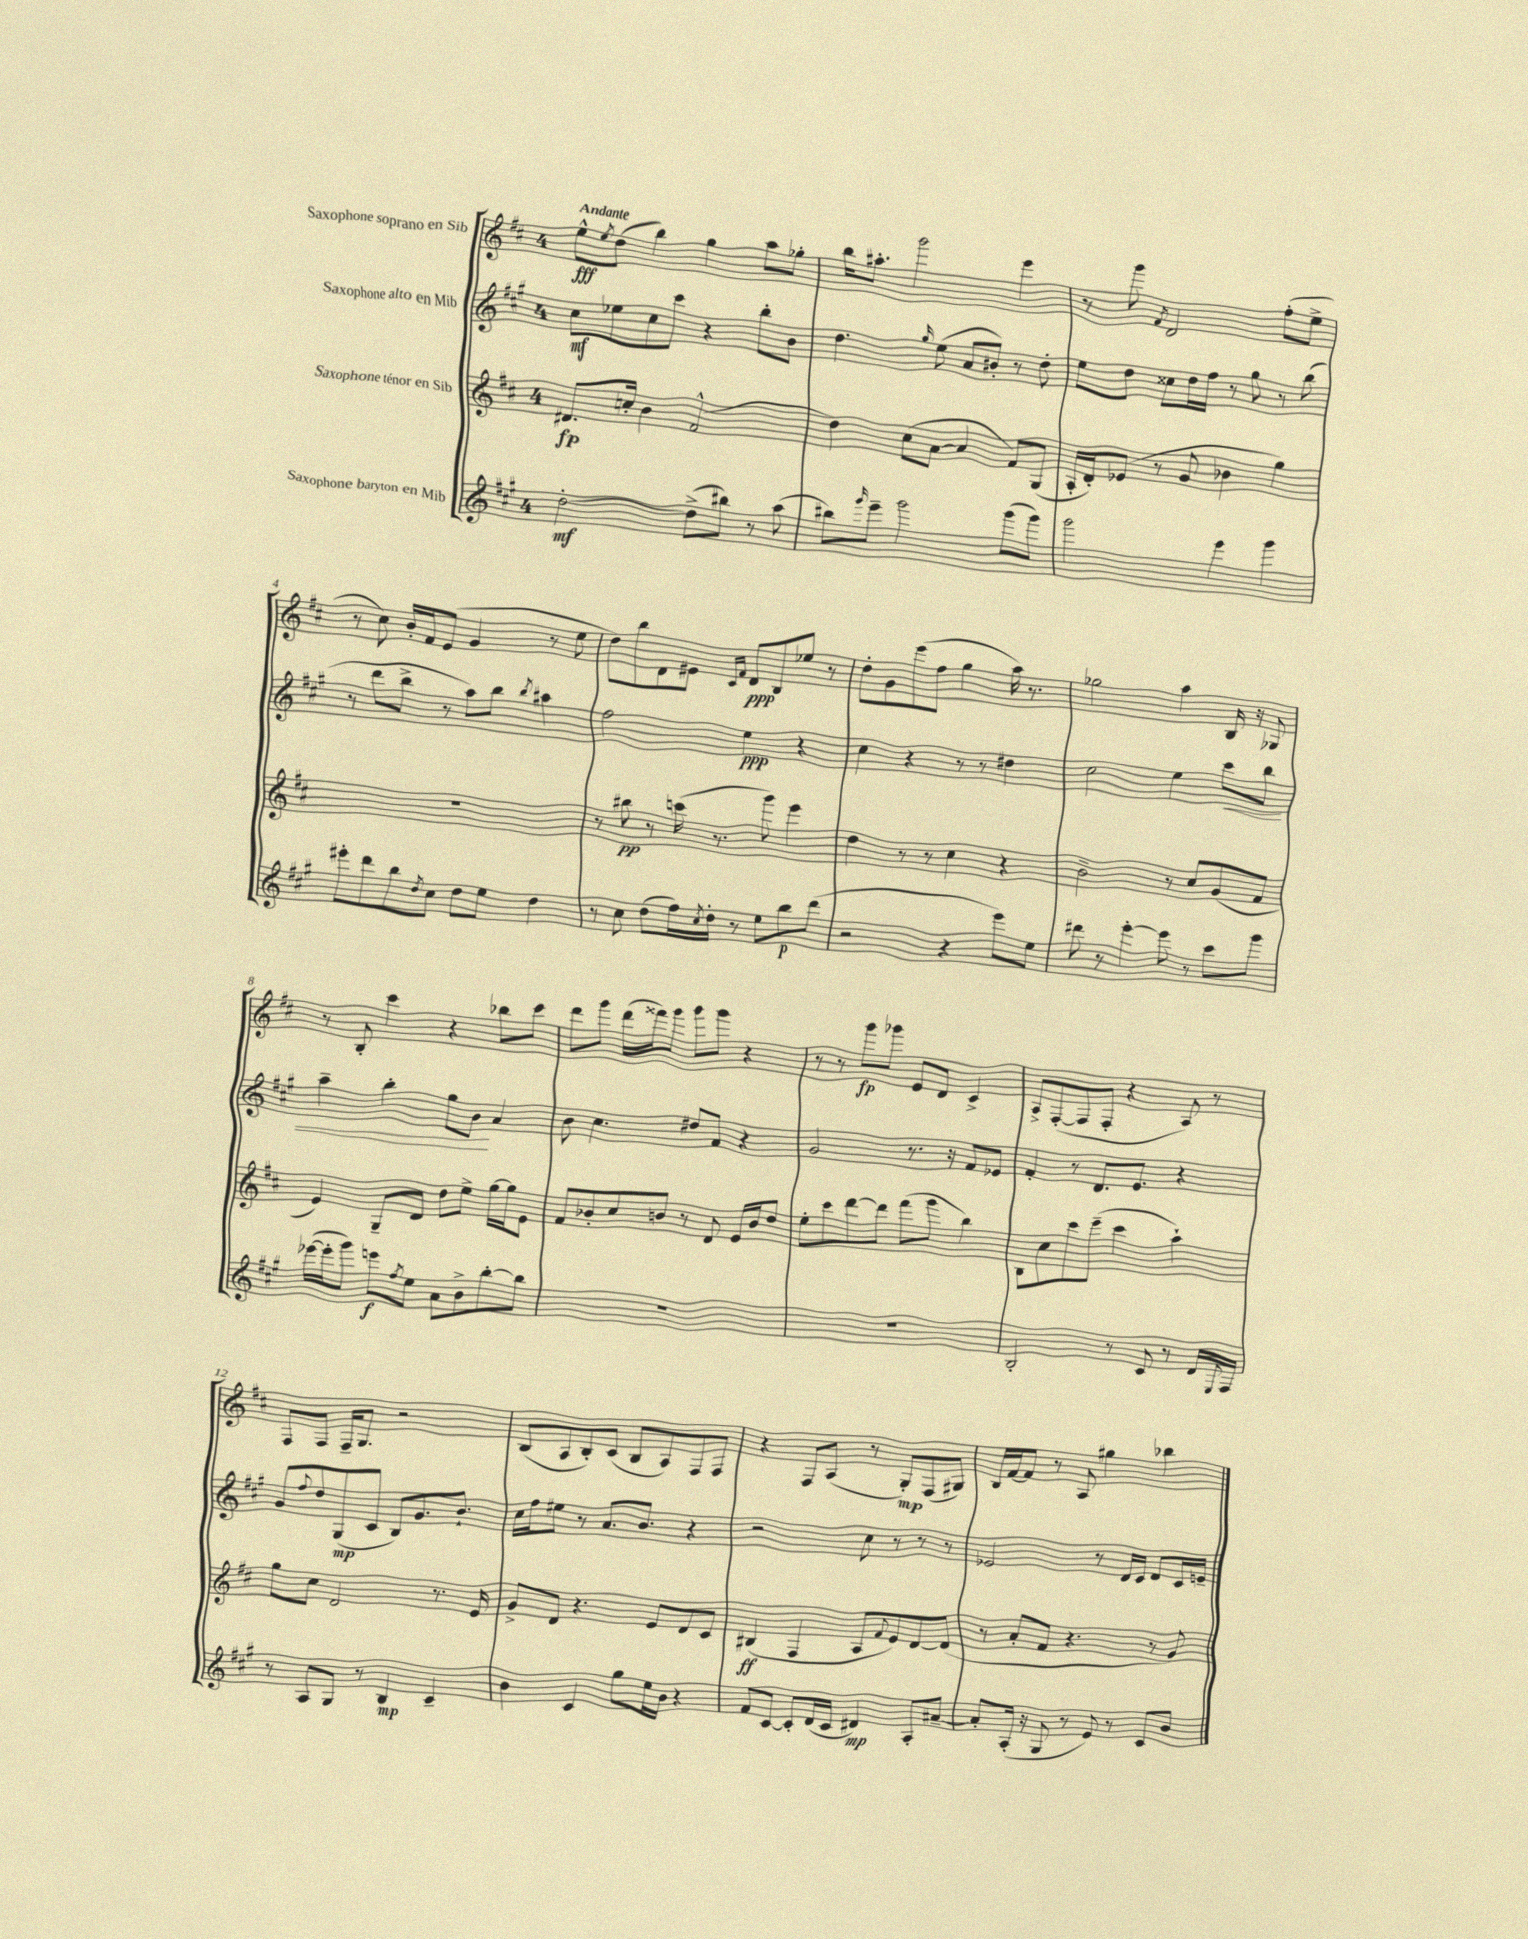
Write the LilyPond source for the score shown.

<<
\new StaffGroup <<
\new Staff = "s0" \with { instrumentName = "Saxophone soprano en Sib" } {
    \clef treble \key d \major \once \override Staff.TimeSignature.style = #'single-digit \time 4/4 \tempo "Andante"
    e''8-^\fff \acciaccatura { e''8 } d''8( b''4) g''4 a''8 ges''8-. |
    b''16 ais''8.-. g'''2 e'''4 |
    r8 g'''8 \acciaccatura { fis'8 } d'2 fis''8-.( e''8-> |
    r8 cis''8) b'16-. fis'16 e'8( g'4 r8 e''8 |
    d''8) b''8 d'8 eis'8 \grace { cis'16 fis'16 } d'8\ppp b8 ees''8 r8 |
    d''8-. g'8 e'''8( fis''8 g''4 a''16) r8. |
    ges''2 a''4 b16 r16 ges8 |
    r8 b8-. cis'''4 r4 bes''8 cis'''8 |
    d'''8 g'''8 d'''16( fisis'''16) g'''8 g'''8 g'''8 r4 |
    r8 r8 g'''8\fp ges'''8 e'8 d'8 cis'4-> |
    a8-> fis8~-.( fis8 fis8-. r4 a8) r8 |
    fis8 fis8 fis16-- g8. r2 |
    b8( a8 b8-.) cis'8( b8 a8) fis8 fis8 |
    r4 fis8 a8( r8 g8-.\mp) fis8( gis8) |
    b16 fis'16~ fis'8 r8 a8 gis''4 bes''4 \bar "|." |
}
\new Staff = "s1" \with { instrumentName = "Saxophone alto en Mib" } {
    \clef treble \key a \major \once \override Staff.TimeSignature.style = #'single-digit \time 4/4
    cis''8\mf ees''8 cis''8 cis'''8 r4 b''8-. b'8 |
    d''4. \grace { gis''16 } e''8( a'8 bis'8-.) r8 d''8-. |
    e''8 d''8 cisis''8 d''16 fis''16 r8 gis''8 r8 b''8( |
    r8 d'''8 b''8-> r8 a''8) b''8 \acciaccatura { b''8 } ais''4 |
    fis''2 e''4\ppp r4 |
    cis''4 r4 r8 r8 dis''4 |
    cis''2 e''4 cis'''8\< b''8 |
    a''4-- b''4-. gis''8 b'8\! a'4 |
    b'8 cis''4. dis''8 fis'8 r4 |
    gis'2 r8. r16 fis'8 ees'8 |
    fis'4-. r8 d'8. e'8. r4 |
    gis'8 \appoggiatura { fis''8 } d''8 gis8\mp( cis'8 b8) gis'8. b'8.-! |
    cis''16 fis''16 eis''8 r8 a'8. b'8. r4 |
    r2 cis''8 r8 r8 r8 |
    ees'2 r8 d'16 cis'16 d'8 cis'16 e'16-- \bar "|." |
}
\new Staff = "s2" \with { instrumentName = "Saxophone ténor en Sib" } {
    \clef treble \key d \major \once \override Staff.TimeSignature.style = #'single-digit \time 4/4
    dis'8.\fp c''16-. b'4 fis'2-^( |
    d''4) cis''8( a'8~ a'4 fis'8) g8( |
    a16-. d'16-.) ees'8( r8 g'8 bes'4 g''4) |
    R1 |
    r8 bis''8\pp r8 c'''16( r8. g'''8) e'''4 |
    d''4 r8 r8 cis''4 r4 |
    b'2-- r8 cis''8 g'8( fis'8 |
    e'4) g8-- d'8 d''8 e''8-> g''16~ g''16 e'8 |
    fis'8 bes'8-. cis''8 b'8 r8 d'8 e'16 b'16 d''8 |
    e''8-. cis'''8 d'''8~ d'''8 fis'''8( g'''8 b''4) |
    b8 cis''8 cis'''8 e'''8--( cis'''4 a''4-!) |
    g''8 cis''8 d'2 r8. e'16 |
    g'8-> d'8 r4. e'8 d'8 cis'8 |
    bis4\ff( fis4 a8 \appoggiatura { fis'8 } e'8) d'8~ d'8( |
    r8 a'8-. fis'8 r4. r8 g'8) \bar "|." |
}
\new Staff = "s3" \with { instrumentName = "Saxophone baryton en Mib" } {
    \clef treble \key a \major \once \override Staff.TimeSignature.style = #'single-digit \time 4/4
    d''2~-.\mf d''8->( bis''8) r8 a''8( |
    bis''8) \grace { gis'''16 } e'''8-- gis'''2 gis'''8( gis'''8) |
    gis'''2 e'''4 gis'''4 |
    eis'''8-. d'''8 b''8 \acciaccatura { d''8 } cis''8 d''8 e''8 d''4 |
    r8 cis''8 d''8( fis''16) \acciaccatura { cis''8 } d''16-. r8 e''8 b''8\p d'''8( |
    r2 r4 e'''8) e''8 |
    dis'''8 r8 e'''4~-. e'''8 r8 cis'''8 gis'''8 |
    ees'''16~( ees'''16-. gis'''8) e'''8\f \acciaccatura { fis''8 } e''8 a'8 b'8-> b''8~-. b''8 |
    R1 |
    R1 |
    b2-. r8 cis'8 r8 d'16 \appoggiatura { e8 } fis16 |
    r8 a8 gis8 r8 b4\mp cis'4-- |
    b'4 cis'4 gis''8 e''16 b'16 r4 |
    fis'8 cis'8~ cis'8-. d'16( cis'16 dis'4\mp) a8-. ais'8~-- |
    ais'8-. a16-.( r16 gis8 r8 e'8) r8 cis'8 b'8 \bar "|." |
}
>>
>>
